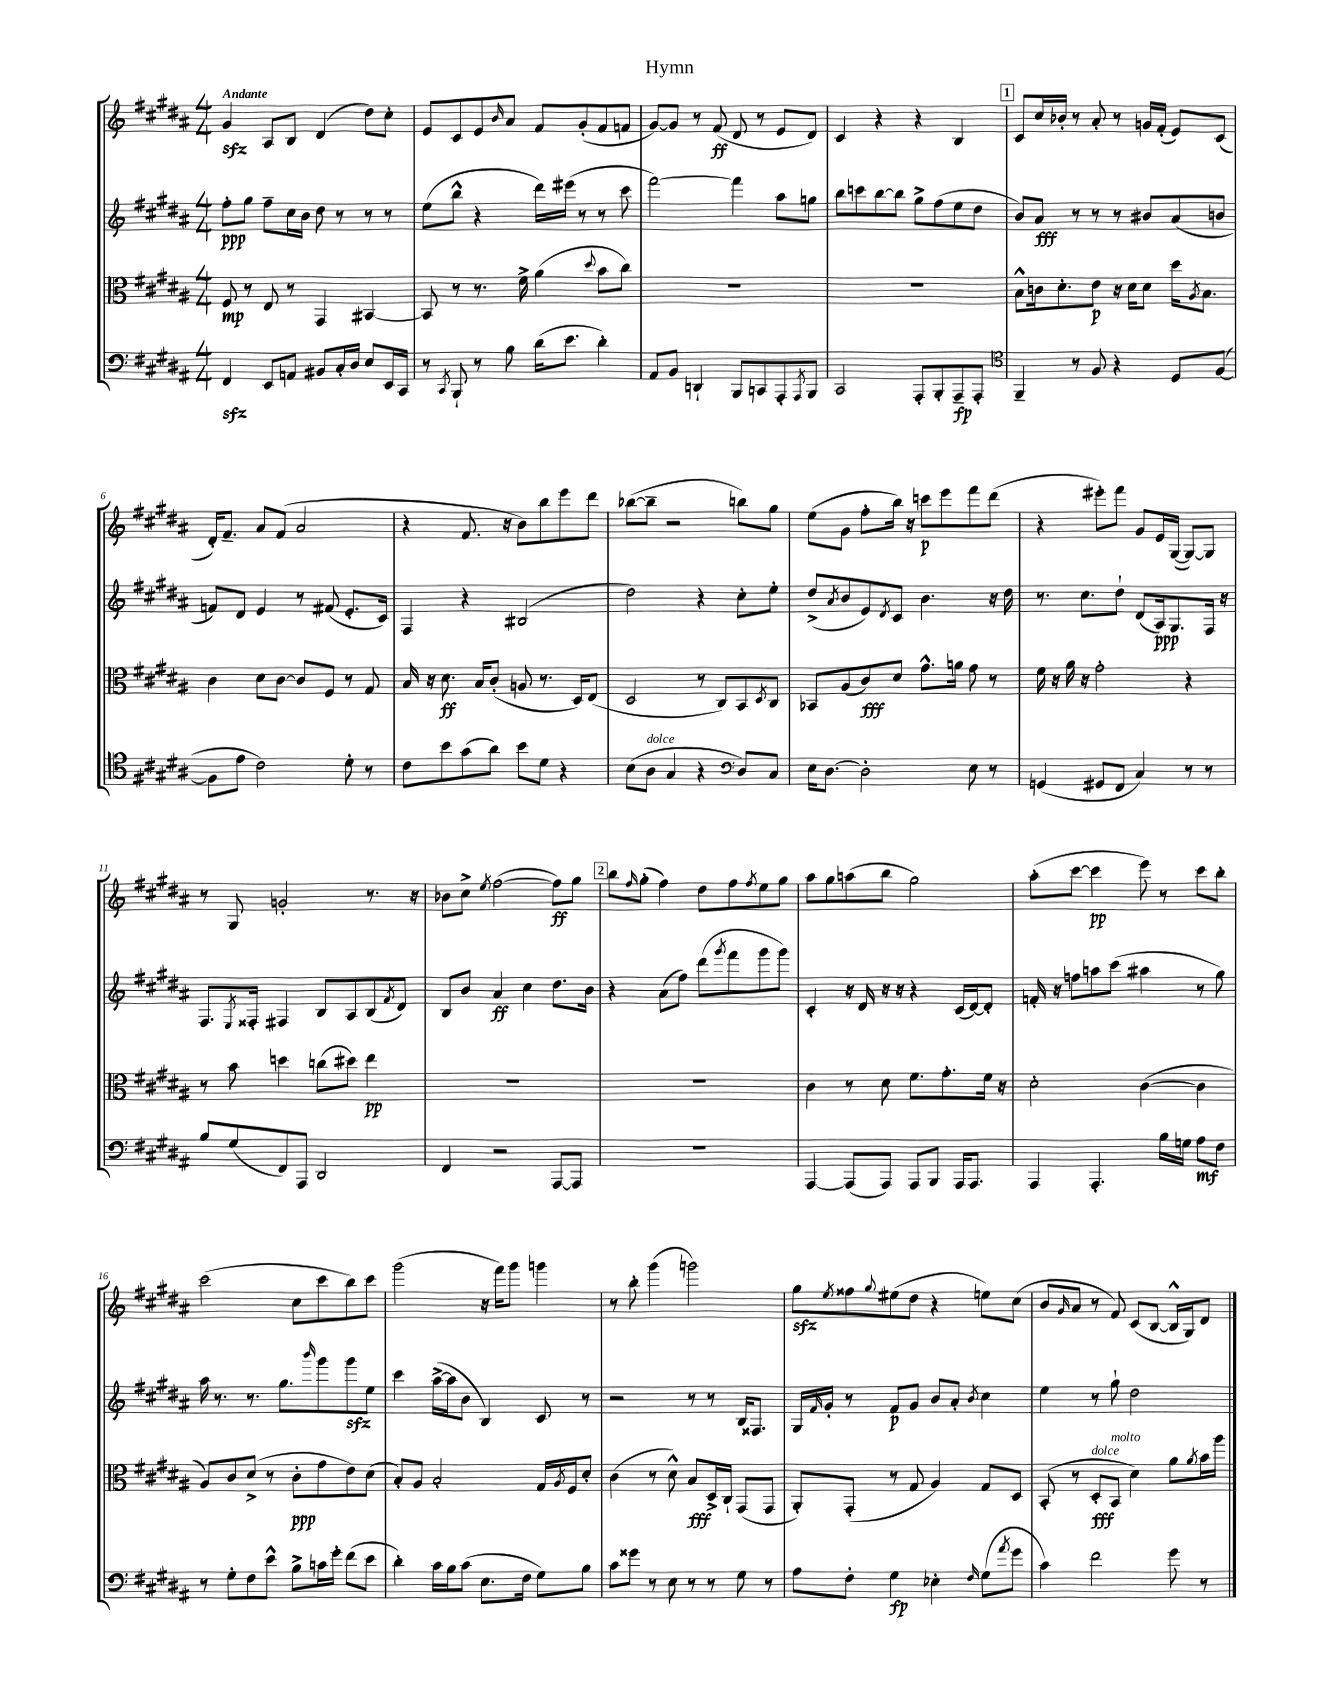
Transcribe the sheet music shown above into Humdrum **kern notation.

**kern	**dynam	**kern	**dynam	**kern	**dynam	**kern	**dynam
*part4	*part4	*part3	*part3	*part2	*part2	*part1	*part1
*staff4	*staff4	*staff3	*staff3	*staff2	*staff2	*staff1	*staff1
*clefF4	*	*clefC3	*	*clefG2	*	*clefG2	*
*k[f#c#g#d#a#]	*	*k[f#c#g#d#a#]	*	*k[f#c#g#d#a#]	*	*k[f#c#g#d#a#]	*
*M4/4	*	*M4/4	*	*M4/4	*	*M4/4	*
=1	=1	=1	=1	=1	=1	=1	=1
!	!	!	!	!	!	!LO:TX:a:B:t=Andante	!
4FF#zz/	.	8F#/	mp	8ff#'\L	ppp	4g#zz/	.
.	.	8r	.	8gg#\J	.	.	.
8EE/L	.	8E/	.	8ff#~\L	.	8A#/L	.
8AAn/J	.	8r	.	16cc#\L	.	8B/J	.
.	.	.	.	16b\JJ	.	.	.
8BB#X/L	.	4GG#/	.	8dd#\	.	(4d#/	.
16C#'/L	.	.	.	8r	.	.	.
16D#/JJ	.	.	.	.	.	.	.
8E/L	.	[4BB#X/	.	8r	.	8dd#\L)	.
16EE/L	.	.	.	8r	.	8cc#'\J	.
16CC#/JJ	.	.	.	.	.	.	.
=2	=2	=2	=2	=2	=2	=2	=2
8r	.	8BB#/]	.	(8ee\L	.	8e/L	.
8qCC#/	.	.	.	.	.	.	.
8BBB`/	.	8r	.	8bb^^\J	.	8c#/	.
8r	.	8.r	.	4r	.	8e/	.
.	.	.	.	.	.	16qqb/	.
8B\	.	.	.	.	.	8a#/J	.
.	.	16f#^\	.	.	.	.	.
(16d#\KL	.	(4a#\	.	16ddd#\LL)	.	8f#/L	.
8.e\J	.	.	.	(16eee#X\JJ	.	.	.
.	.	.	.	8r	.	(8g#'/	.
.	.	8qqdd#/	.	.	.	.	.
4d#'\)	.	8b\L	.	8r	.	8f#/	.
.	.	8cc#\J)	.	8ccc#\	.	8fn/J	.
=3	=3	=3	=3	=3	=3	=3	=3
8AA#/L	.	1r	.	[2fff#\)	.	[8g#/L)	.
8BB/J	.	.	.	.	.	8g#/J]	.
4DDn`/	.	.	.	.	.	8r	.
.	.	.	.	.	.	(8f#/	ff
8BBB/L	.	.	.	4fff#\]	.	8d#/	.
8CCn/	.	.	.	.	.	8r	.
8AAA#'/	.	.	.	8aa#\L	.	8e/L	.
8qAAA#/	.	.	.	.	.	.	.
8BBB/J	.	.	.	8ggn\J	.	8d#/J)	.
=4	=4	=4	=4	=4	=4	=4	=4
2CC#/	.	1r	.	8bb\L	.	4c#/	.
.	.	.	.	8cccn\	.	.	.
.	.	.	.	[8bb\	.	4r	.
.	.	.	.	8bb\J]	.	.	.
8AAA#'/L	.	.	.	8gg#^\L	.	4r	.
8BBB'/	.	.	.	(8ff#\	.	.	.
8AAA#~/	fp	.	.	8ee\	.	4B/	.
8AAA#'/J	.	.	.	8dd#\J	.	.	.
!!LO:REH:place=s1:t=1
=5	=5	=5	=5	=5	=5	=5	=5
*clefC4	*	*	*	*	*	*	*
4FF#~/	.	8B^^\L	.	8b/L)	.	8c#/L	.
.	.	16cn\k	.	8a#/J	fff	16cc#/L	.
.	.	8.d#'\	.	.	.	16b-X'/JJ	.
8r	.	.	.	8r	.	8r	.
8F#/	.	8e\J	p	8r	.	8a#'/	.
4r	.	16r	.	8r	.	8r	.
.	.	16d#\KL	.	.	.	.	.
.	.	8d#\J	.	8b#X/L	.	16gn/LL	.
.	.	.	.	.	.	(16f#'/JJ	.
8D#/L	.	16dd#\KL	.	(8a#/	.	8e/L)	.
.	.	8qA#/	.	.	.	.	.
.	.	8.B\J	.	.	.	.	.
([8F#/J	.	.	.	8bn/J	.	(8c#/J	.
!!LO:LB:g=z
=6	=6	=6	=6	=6	=6	=6	=6
8F#\L]	.	4c#\	.	8fn/L)	.	16d#'/KL)	.
.	.	.	.	.	.	8.f#~/J	.
8e\J	.	.	.	8d#/J	.	.	.
2c#\)	.	8d#\L	.	4e/	.	8a#/L	.
.	.	[8c#\J	.	.	.	(8f#/J	.
.	.	8c#/L]	.	8r	.	2a#/	.
.	.	8F#/J	.	(8f#X/	.	.	.
8d#'\	.	8r	.	8.e'/L	.	.	.
8r	.	8G#/	.	.	.	.	.
.	.	.	.	16c#/Jk)	.	.	.
=7	=7	=7	=7	=7	=7	=7	=7
8c#\L	.	16B/	.	4F#/	.	4r	.
.	.	16r	.	.	.	.	.
8b\	.	8.d#\	ff	.	.	.	.
(8g#\	.	.	.	4r	.	8.f#/	.
.	.	16B/KL	.	.	.	.	.
8a#\J)	.	(8c#'/J	.	.	.	.	.
.	.	.	.	.	.	16r	.
8b\L	.	8An/	.	(2B#X/	.	8b\L)	.
8d#\J	.	8.r	.	.	.	8bb\	.
4r	.	.	.	.	.	8eee\	.
.	.	16D#/KL)	.	.	.	.	.
.	.	(8E/J	.	.	.	8ddd#\J	.
=8	=8	=8	=8	=8	=8	=8	=8
(8B\L	.	2D#/	.	2dd#\)	.	([8bb-X\L	.
!LO:TX:a:i:t=dolce	!	!	!	!	!	!	!
8A#\J	.	.	.	.	.	8bb-~\J]	.
4G#/	.	.	.	.	.	2r	.
4r	.	8r	.	4r	.	.	.
.	.	8C#/L)	.	.	.	.	.
*clefF4	*	*	*	*	*	*	*
8D#/L)	.	8BB/	.	8cc#'\L	.	8bbn\L)	.
.	.	8qD#/	.	.	.	.	.
8C#/J	.	8C#/J	.	8ee'\J	.	8gg#\J	.
=9	=9	=9	=9	=9	=9	=9	=9
16E\KL	.	8BB-X/L	.	(8dd#^/L	.	(8ee\L	.
[8.D#\J	.	.	.	.	.	.	.
.	.	.	.	8qa#/	.	.	.
.	.	(8A#/	.	8b/	.	8g#\J	.
2D#'\]	.	8c#/)	fff	8e/)	.	8ff#'\L	.
.	.	.	.	8qd#/	.	.	.
.	.	8d#/J	.	8c#/J	.	16bb\Jk)	.
.	.	.	.	.	.	16r	.
.	.	8.g#^^\L	.	4.b\	.	8cccn\L	p
.	.	.	.	.	.	8eee\	.
.	.	16an\Jk	.	.	.	.	.
8E\	.	8g#\	.	.	.	8fff#\	.
8r	.	8r	.	16r	.	(8ddd#\J	.
.	.	.	.	16dd#\	.	.	.
=10	=10	=10	=10	=10	=10	=10	=10
(4GGn/	.	16f#\	.	8.r	.	4r	.
.	.	16r	.	.	.	.	.
.	.	16a#\	.	.	.	.	.
.	.	16r	.	8.cc#\L	.	.	.
8GG#X/L	.	2g#'\	.	.	.	8eee#X'\L)	.
8FF#/J	.	.	.	8dd#`\J	.	8fff#\J	.
4C#/)	.	.	.	(8d#/L	.	8g#/L	.
.	.	.	.	16A#/k)	ppp	16e/L	.
.	.	.	.	8.G#/	.	([16G#/JJ	.
8r	.	4r	.	.	.	8G#/L_)	.
8r	.	.	.	16F#/Jk	.	8G#/J]	.
.	.	.	.	16r	.	.	.
!!LO:LB:g=z
=11	=11	=11	=11	=11	=11	=11	=11
8B/L	.	8r	.	8.F#/L	.	8r	.
(8G#/	.	8b\	.	.	.	8G#/	.
.	.	.	.	8qE/	.	.	.
.	.	.	.	16F##X'/Jk	.	.	.
8FF#/)	.	4ddn\	.	4F#X/	.	2gn'/	.
8AAA#/J	.	.	.	.	.	.	.
2DD#/	.	(8ccn\L	.	8B/L	.	.	.
.	.	8dd#X\J)	.	8A#/	.	.	.
.	.	4ee\	pp	(8B/	.	8.r	.
.	.	.	.	8qf#/	.	.	.
.	.	.	.	8d#/J)	.	.	.
.	.	.	.	.	.	16r	.
=12	=12	=12	=12	=12	=12	=12	=12
4FF#/	.	1r	.	8B/L	.	8b-X\L	.
.	.	.	.	8b/J	.	8cc#^\J	.
.	.	.	.	.	.	8qee/	.
2r	.	.	.	4a#/	ff	([2ff#\	.
.	.	.	.	4cc#\	.	.	.
[8AAA#/L	.	.	.	8.dd#\L	.	8ff#\L])	ff
8AAA#/J]	.	.	.	.	.	8gg#\J	.
.	.	.	.	16b\Jk	.	.	.
!!LO:REH:place=s1:t=2
=13	=13	=13	=13	=13	=13	=13	=13
1r	.	1r	.	4r	.	8bb\L	.
.	.	.	.	.	.	16qqff#/	.
.	.	.	.	.	.	(8gg#'\J	.
.	.	.	.	(8a#\L	.	4ff#\)	.
.	.	.	.	8ff#\J)	.	.	.
.	.	.	.	(8ddd#\L	.	8dd#\L	.
.	.	.	.	8qggg#/	.	.	.
.	.	.	.	8fff#\	.	8ff#\	.
.	.	.	.	.	.	8qff#/	.
.	.	.	.	8ggg#\	.	8ee\	.
.	.	.	.	8ggg#\J)	.	8gg#\J	.
=14	=14	=14	=14	=14	=14	=14	=14
[4AAA#/	.	4c#\	.	4c#'/	.	8aa#\L	.
.	.	.	.	.	.	8gg#\	.
(8AAA#/L]	.	8r	.	16r	.	(8aan\	.
.	.	.	.	16d#/	.	.	.
8AAA#/J)	.	8d#\	.	16r	.	8bb\J	.
.	.	.	.	16r	.	.	.
8AAA#/L	.	8.f#\L	.	4r	.	2gg#\)	.
8BBB/J	.	.	.	.	.	.	.
.	.	8.g#'\	.	.	.	.	.
16AAA#/KL	.	.	.	(16c#/LL	.	.	.
8.AAA#/J	.	.	.	[16d#/J)	.	.	.
.	.	16f#\Jk	.	8d#'/J]	.	.	.
.	.	16r	.	.	.	.	.
=15	=15	=15	=15	=15	=15	=15	=15
4AAA#/	.	2d#'\	.	16fn'/	.	(8aa#'\L	.
.	.	.	.	16r	.	.	.
.	.	.	.	8ffn\L	.	[8ccc#\J	.
4.AAA#'/	.	.	.	8aan\	.	4ccc#\]	pp
.	.	.	.	(8ccc#\J	.	.	.
.	.	([4c#\	.	4aa#X\	.	8eee\)	.
16B\LL	.	.	.	.	.	8r	.
16Gn\JJ	.	.	.	.	.	.	.
8A#\L	mf	4c#\]	.	8r	.	8ccc#\L	.
8F#\J	.	.	.	8gg#\)	.	8bb'\J	.
!!LO:LB:g=z
=16	=16	=16	=16	=16	=16	=16	=16
8r	.	8A#/L)	.	16aa#\	.	(2ccc#\	.
.	.	.	.	8.r	.	.	.
8G#'\L	.	8c#/	.	.	.	.	.
8F#\	.	(8d#^/J	.	8.r	.	.	.
8e^^\J	.	8r	.	.	.	.	.
.	.	.	.	8.gg#\L	.	.	.
8B^\L	.	8c#'\L	ppp	.	.	8cc#\L	.
.	.	.	.	16qqbbb/	.	.	.
16cn\L	.	8g#\	.	8ggg#\	.	8ccc#\	.
16g#'\JJ	.	.	.	.	.	.	.
(8f#\L	.	8e\)	.	8ggg#zz\	.	8bb\)	.
8e\J	.	(8d#\J	.	8ee\J	.	8ccc#\J	.
=17	=17	=17	=17	=17	=17	=17	=17
4d#'\)	.	8B'/L)	.	4ccc#\	.	(2ggg#\	.
.	.	8A#/J	.	.	.	.	.
16c#\LL	.	2B'/	.	([16aa#^\LL	.	.	.
16B\J	.	.	.	16aa#\J]	.	.	.
(8c#\J	.	.	.	8b\J	.	.	.
8.E\L	.	.	.	4B/)	.	16r	.
.	.	.	.	.	.	16fff#\KL)	.
.	.	.	.	.	.	8ggg#\J	.
16F#\Jk	.	.	.	.	.	.	.
8G#\L)	.	16G#/LL	.	8c#/	.	4gggn\	.
.	.	8qA#/	.	.	.	.	.
.	.	16F#/J	.	.	.	.	.
8B\J	.	8d#'/J	.	8r	.	.	.
=18	=18	=18	=18	=18	=18	=18	=18
8c#\L	.	(4c#\	.	2r	.	8r	.
8g##X\J	.	.	.	.	.	8bb'\	.
8r	.	8r	.	.	.	(4ggg#\	.
8E\	.	8d#^^\)	.	.	.	.	.
8r	.	8B/L	fff	8r	.	2gggn\)	.
8r	.	16D#^/L	.	8r	.	.	.
.	.	16C#`/JJ	.	.	.	.	.
8G#\	.	(8GG#/L	.	16B/KL	.	.	.
.	.	.	.	8.F##X/J	.	.	.
8r	.	8GG#/J	.	.	.	.	.
=19	=19	=19	=19	=19	=19	=19	=19
8A#\L	.	8AA#'/L)	.	16G#/LL	.	8gg#zz\L	.
.	.	.	.	16qqf#/	.	.	.
.	.	.	.	16g#'/JJ	.	.	.
.	.	.	.	.	.	8qee/	.
8F#'\J	.	(8GG#'/J	.	8r	.	8ff##X\	.
.	.	.	.	.	.	8qqgg#/	.
4G#\	fp	8r	.	8f#/L	p	(8ee#X\	.
.	.	8G#/	.	8g#/J	.	8dd#\J	.
4E-X'\	.	4A#/)	.	8b/L	.	4r	.
.	.	.	.	8a#'/J	.	.	.
16qqF#/	.	.	.	8qb/	.	.	.
(8G#\L	.	8G#/L	.	4cc#\	.	8een\L)	.
8qa#/	.	.	.	.	.	.	.
8g#\J	.	8D#/J	.	.	.	(8cc#\J	.
=20	=20	=20	=20	=20	=20	=20	=20
4c#\)	.	(8BB'/	.	4ee\	.	8b/L	.
.	.	.	.	.	.	16qqg#/	.
.	.	8r	.	.	.	8a#/J	.
!	!	!LO:TX:a:i:t=dolce	!	!	!	!	!
2f#\	.	8D#'/L	fff	8r	.	8r	.
!	!	!LO:TX:a:i:t=molto	!	!	!	!	!
.	.	8BB/J	.	8gg#`\	.	8f#/)	.
.	.	4d#\)	.	2dd#\	.	(8c#/L	.
.	.	.	.	.	.	[8B/J	.
8g#\	.	8a#\L	.	.	.	16B^^/LL]	.
.	.	.	.	.	.	16G#/J)	.
.	.	8qa#/	.	.	.	.	.
8r	.	16b\L	.	.	.	8d#/J	.
.	.	16aa#\JJ	.	.	.	.	.
==	==	==	==	==	==	==	==
*-	*-	*-	*-	*-	*-	*-	*-
